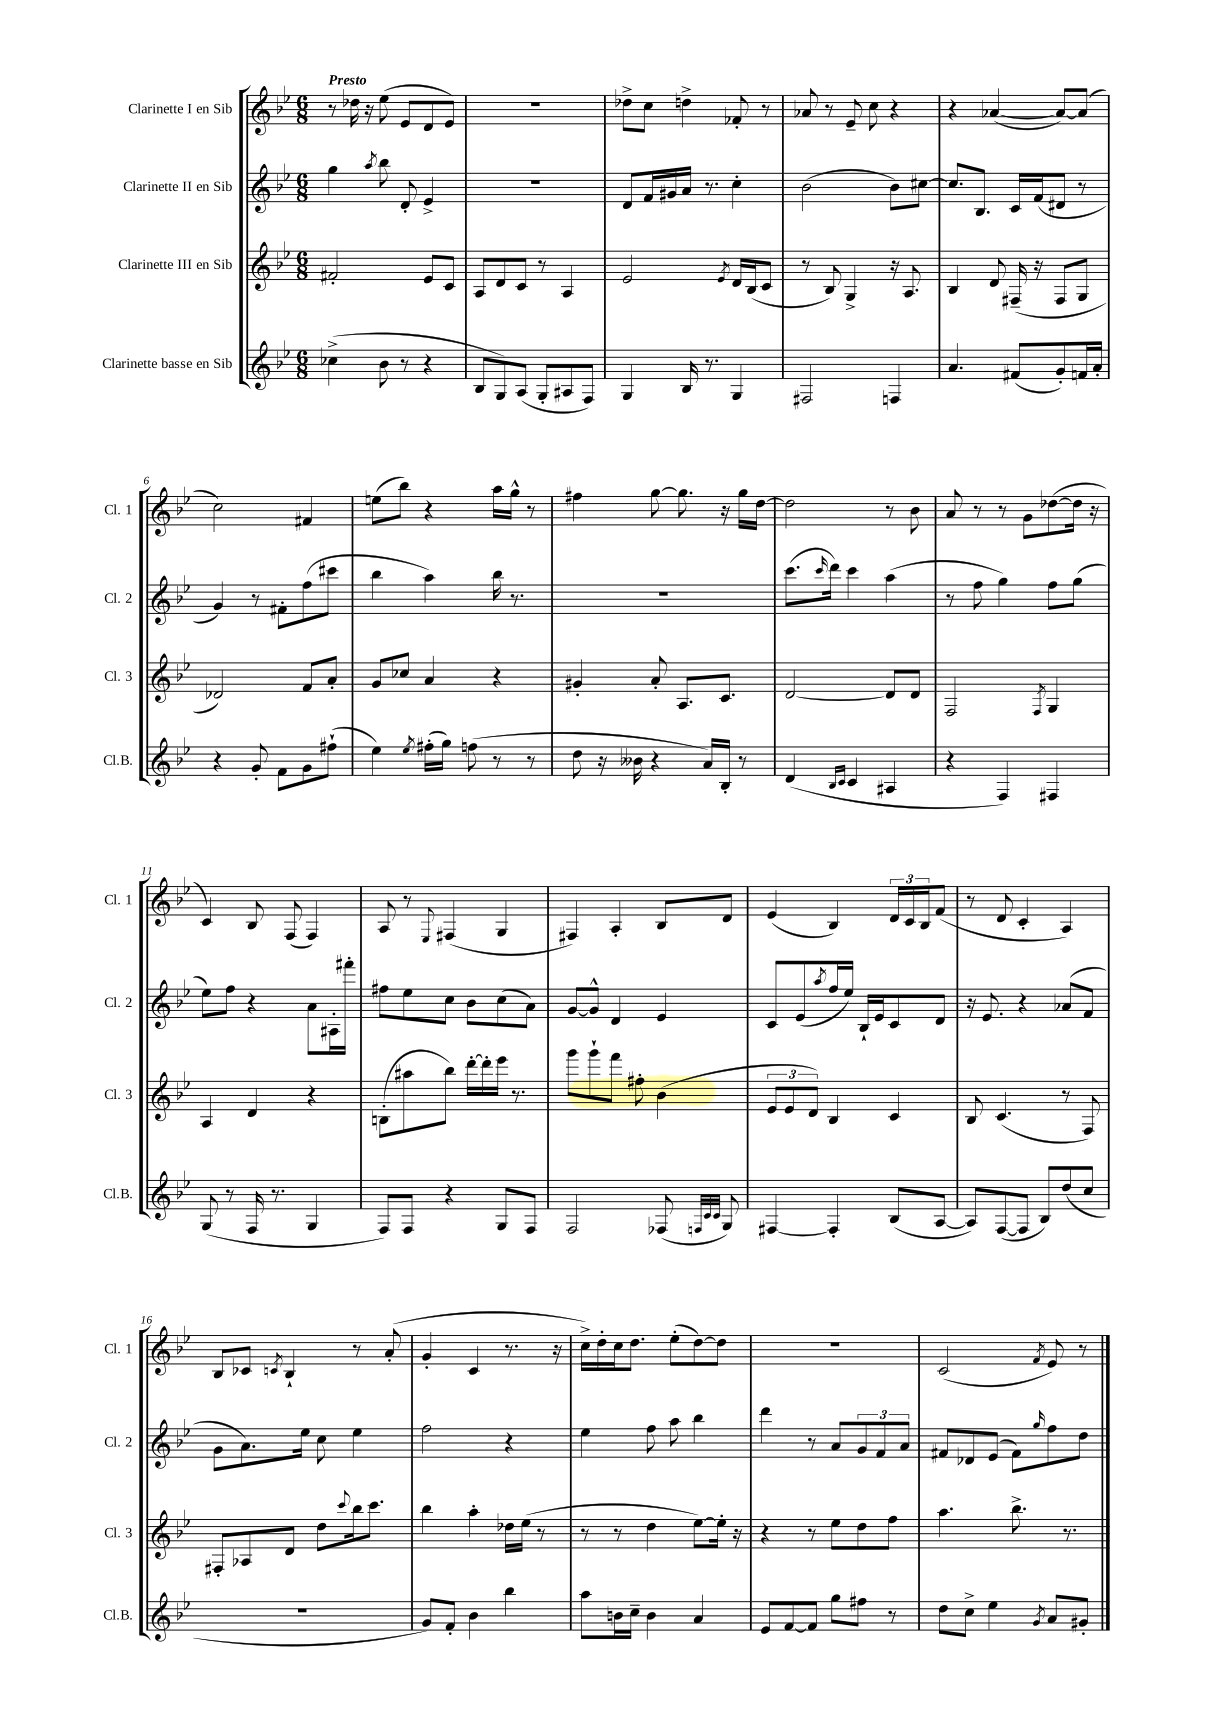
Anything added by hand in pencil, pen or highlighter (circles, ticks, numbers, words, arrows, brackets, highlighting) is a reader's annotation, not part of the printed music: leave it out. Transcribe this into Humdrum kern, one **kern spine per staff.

**kern	**kern	**kern	**kern
*part4	*part3	*part2	*part1
*staff4	*staff3	*staff2	*staff1
*I"Clarinette basse en Sib	*I"Clarinette III en Sib	*I"Clarinette II en Sib	*I"Clarinette I en Sib
*I'Cl.B.	*I'Cl. 3	*I'Cl. 2	*I'Cl. 1
*clefG2	*clefG2	*clefG2	*clefG2
*k[b-e-]	*k[b-e-]	*k[b-e-]	*k[b-e-]
*M6/8	*M6/8	*M6/8	*M6/8
=1	=1	=1	=1
!	!	!	!LO:TX:a:B:t=Presto
(4cc-X^\	2f#X'/	4gg\	8r
.	.	.	16dd-X\
.	.	.	16r
.	.	8qaa/	.
8b-\	.	8bb-\	(8ee-\
8r	.	8d'/	8e-/L
4r	8e-/L	4e-^/	8d/
.	8c/J	.	8e-/J)
=2	=2	=2	=2
8B-/L	8A/L	2.r	2.r
8G/)	8d/	.	.
(8A/J	8c/J	.	.
8G'/L	8r	.	.
8A#X/	4A/	.	.
8F/J)	.	.	.
=3	=3	=3	=3
4G/	2e-/	8d/L	8dd-X^\L
.	.	16f/L	8cc\J
.	.	16g#X/	.
16B-/	.	16a/JJ	4ddn^\
8.r	.	8.r	.
.	8qe-/	.	.
4G/	16d/LL	4cc'\	8f-X'/
.	(16B-/J	.	.
.	8c/J	.	8r
=4	=4	=4	=4
2F#X/	8r	(2b-\	8a-X/
.	8B-/)	.	8r
.	4G^/	.	8e-~/
.	.	.	8cc\
4Fn/	16r	8b-\L)	4r
.	8.A/	.	.
.	.	[8cc#X\J	.
=5	=5	=5	=5
4.a/	4B-/	8.cc#/L]	4r
.	.	8.B-/J	.
.	8d/	.	([4a-X/
(8f#X/L	(16F#X~/	16c/LL	.
.	16r	(16f/J	.
8g'/)	8F#/L	8d#X/J	8a-/L_)
16fn/L	8G/J	8r	(8a-/J]
16a'/JJ	.	.	.
!!LO:LB:g=z
=6	=6	=6	=6
4r	2d-X/)	4g/)	2cc\)
8g'/	.	8r	.
8f\L	.	8f#X'\L	.
8g\	8f/L	(8ff\	4f#X/
(8ff#X`\J	8a'/J	8ccc#X\J	.
=7	=7	=7	=7
4ee-\)	8g/L	4bb-\	(8een\L
.	8cc-X/J	.	8bb-\J)
8qee-/	.	.	.
(16ff#X'\LL	4a/	4aa\)	4r
16gg\JJ)	.	.	.
(8ffn\	.	.	.
8r	4r	16bb-\	16aa\LL
.	.	8.r	16gg^^\JJ
8r	.	.	8r
=8	=8	=8	=8
8dd\	4g#X'/	2.r	4ff#X\
16r	.	.	.
16b--X\	.	.	.
4r	8a'/	.	[8gg\
.	8.A/L	.	8.gg\]
16a/LL)	.	.	.
16B-'/JJ	8.c/J	.	16r
8r	.	.	16gg\LL
.	.	.	[16dd\JJ
=9	=9	=9	=9
(4d/	[2d/	(8.ccc\L	2dd\]
.	.	16qqccc/	.
.	.	16ddd\Jk)	.
16qqB-/LL	.	.	.
16qqc/JJ	.	.	.
4c/	.	4ccc\	.
4A#X/	8d/L]	(4aa\	8r
.	8d/J	.	8b-\
=10	=10	=10	=10
4r	2F/	8r	8a/
.	.	8ff\	8r
4F/)	.	4gg\)	8r
.	.	.	8g\L
.	8qF/	.	.
4F#X/	4G/	8ff\L	([8dd-X\
.	.	(8gg\J	16dd-\Jk]
.	.	.	16r
!!LO:LB:g=z
=11	=11	=11	=11
(8G/	4A/	8ee-\L)	4c/)
8r	.	8ff\J	.
16F/	4d/	4r	8B-/
8.r	.	.	.
.	.	.	(8F/
4G/	4r	8a\L	4F/)
.	.	16A#X'\L	.
.	.	16fff#X'\JJ	.
=12	=12	=12	=12
8F/L)	(8Bn'\L	8ff#X\L	8A/
8F/J	8aa#X\	8ee-\	8r
.	.	.	8qqE-/
4r	8bb-\J)	8cc\J	(4F#X/
.	[16ddd'\LL	8b-\L	.
.	16ddd'\]	.	.
8G/L	16eee-\JJ	(8cc\	4G/
.	8.r	.	.
8F/J	.	8a\J)	.
=13	=13	=13	=13
2F/	8ggg\L	[8g/L	4F#X/)
.	8ggg`\	8g^^/J]	.
.	8fff\J	4d/	4A'/
.	8ff#X'\	.	.
(8F-X/	(4b-\	4e-/	8B-/L
32qqFn/LLL	.	.	.
32qqc/	.	.	.
32qqc/JJJ	.	.	.
8G/)	.	.	8d/J
=14	=14	=14	=14
[4F#X/	12e-/L	8c/L	(4e-/
.	12e-/	.	.
.	.	(8e-/	.
.	12d/J)	.	.
.	.	8qaa/	.
4F#'/]	4B-/	16ff/L	4B-/)
.	.	16ee-/JJ)	.
.	.	16B-`/LL	.
.	.	16e-/J	.
(8B-/L	4c/	8c/	24d/LL
.	.	.	24c/
.	.	.	24B-/J
[8A/J	.	8d/J	(8f/J
=15	=15	=15	=15
8A/L])	8B-/	16r	8r
.	.	8.e-/	.
([8F/	(4.c/	.	8d/
8F/J]	.	4r	4c'/
8B-/L)	.	.	.
(8dd/	8r	(8a-X/L	4A/)
8cc/J	8F/)	8f/J	.
!!LO:LB:g=z
=16	=16	=16	=16
2.r	8F#X'/L	8g\L	8B-/L
.	8A-X/	8.a\)	8c-X/J
.	.	.	8qcn/
.	8d/J	.	4B-`/
.	.	16ee-\Jk	.
.	8dd\L	8cc\	.
.	8qqccc/	.	.
.	16bb-\k	4ee-\	8r
.	8.ccc\J	.	.
.	.	.	(8a'/
=17	=17	=17	=17
8g/L)	4bb-\	2ff\	4g'/
8f'/J	.	.	.
4b-\	4aa'\	.	4c/
4bb-\	16dd-X\LL	4r	8.r
.	(16ee-\JJ	.	.
.	8r	.	.
.	.	.	16r
=18	=18	=18	=18
8aa\L	8r	4ee-\	16cc^\LL)
.	.	.	16dd'\
16bn\L	8r	.	16cc\J
16cc~\JJ	.	.	8.dd\J
4b\	4dd\	8ff\	.
.	.	8aa\	(8ee-'\L
4a/	[8ee-\L)	4bb-\	[8dd\)
.	16ee-'\Jk]	.	8dd\J]
.	16r	.	.
=19	=19	=19	=19
8e-/L	4r	4ddd\	2.r
[8f/	.	.	.
8f/J]	8r	8r	.
8gg\L	8ee-\L	8a/L	.
8ff#X\J	8dd\	12g/	.
.	.	12f/	.
8r	8ff\J	.	.
.	.	12a/J	.
=20	=20	=20	=20
8dd\L	4.aa\	8f#X/L	(2c/
8cc^\J	.	8d-X/	.
4ee-\	.	(8e-/J	.
.	8.bb-^\	8f#\L)	.
8qg/	.	16qqgg/	8qf/
8a/L	.	8ff\	8e-/)
.	8.r	.	.
8g#X'/J	.	8dd\J	8r
==	==	==	==
*-	*-	*-	*-
